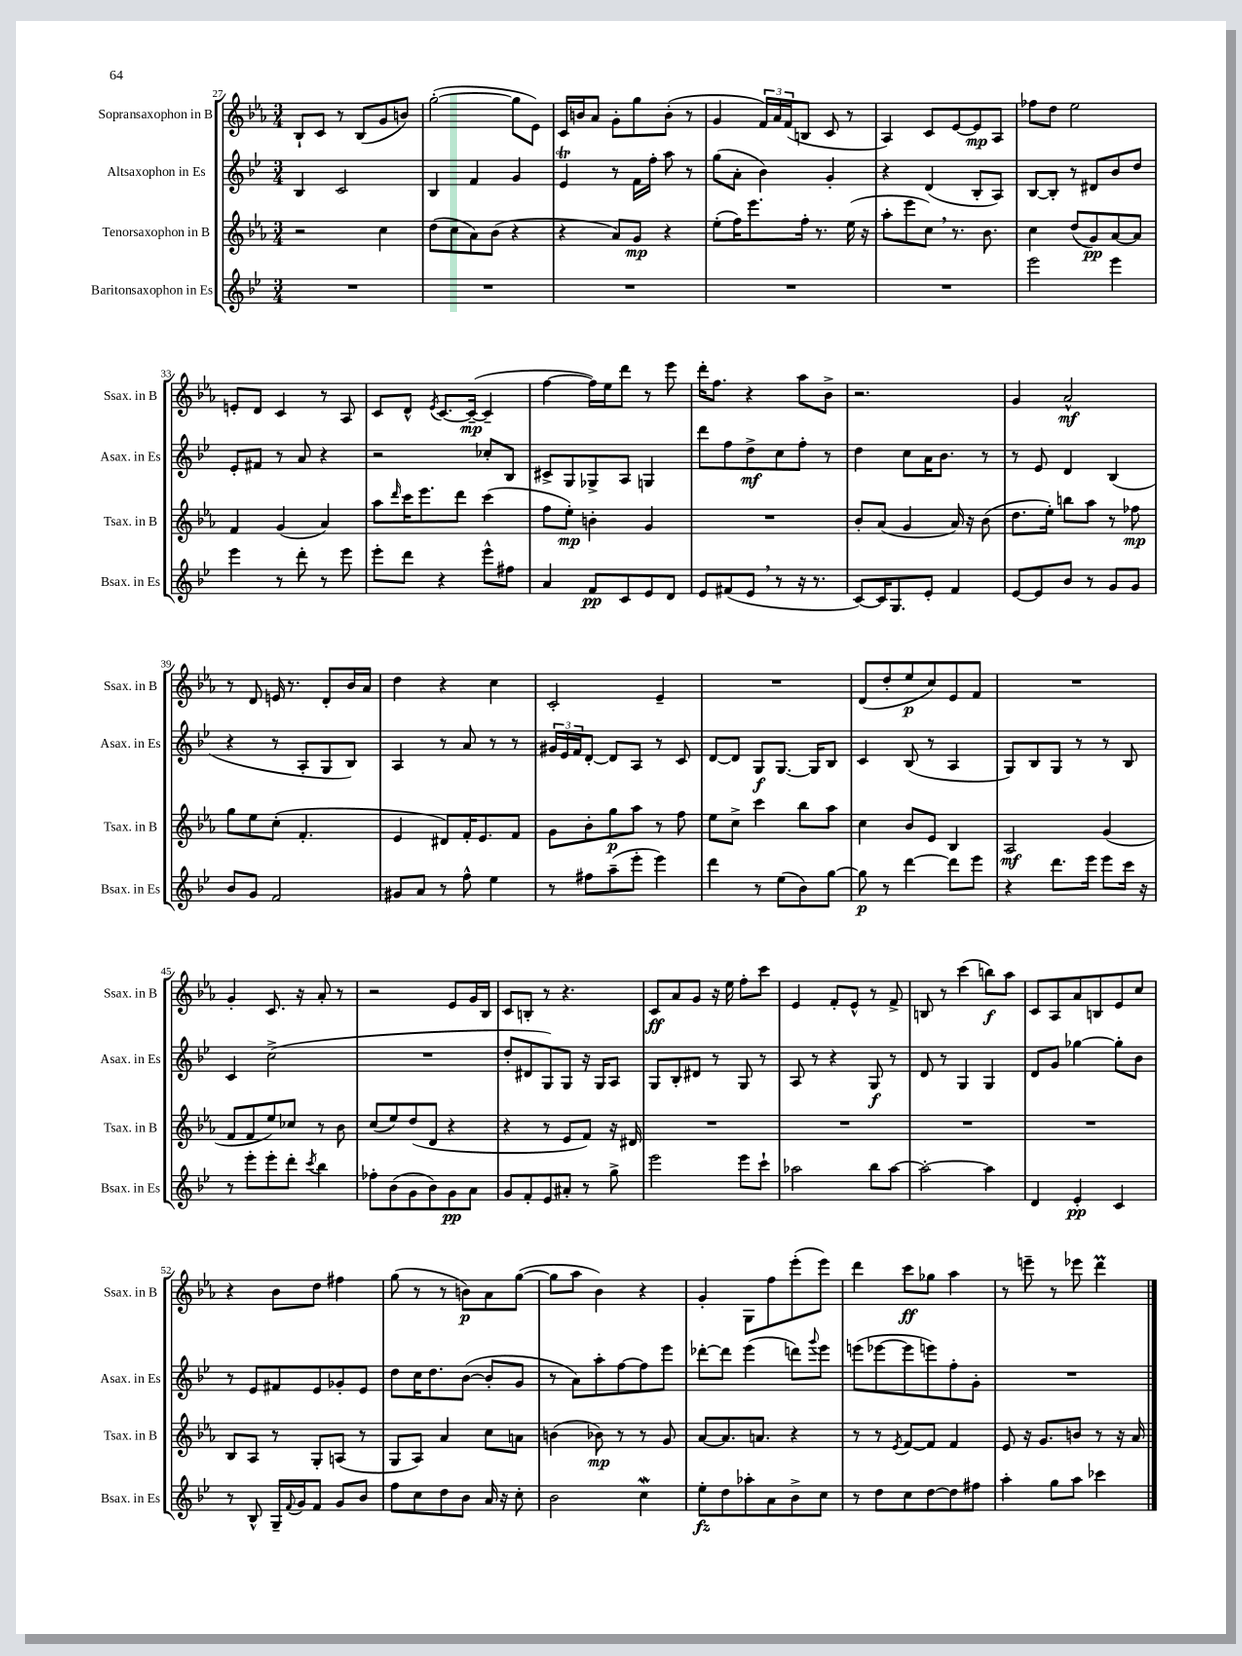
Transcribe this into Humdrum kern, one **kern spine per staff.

**kern	**dynam	**kern	**dynam	**kern	**dynam	**kern	**dynam
*part4	*part4	*part3	*part3	*part2	*part2	*part1	*part1
*staff4	*staff4	*staff3	*staff3	*staff2	*staff2	*staff1	*staff1
*I"Baritonsaxophon in Es	*	*I"Tenorsaxophon in B	*	*I"Altsaxophon in Es	*	*I"Sopransaxophon in B	*
*I'Bsax. in Es	*	*I'Tsax. in B	*	*I'Asax. in Es	*	*I'Ssax. in B	*
*clefG2	*	*clefG2	*	*clefG2	*	*clefG2	*
*k[b-e-]	*	*k[b-e-a-]	*	*k[b-e-]	*	*k[b-e-a-]	*
*M3/4	*	*M3/4	*	*M3/4	*	*M3/4	*
=27	=27	=27	=27	=27	=27	=27	=27
2.r	.	2r	.	4B-/	.	8B-`/L	.
.	.	.	.	.	.	8c/J	.
.	.	.	.	2c/	.	8r	.
.	.	.	.	.	.	(8B-/L	.
.	.	4cc\	.	.	.	8g/	.
.	.	.	.	.	.	8bn/J)	.
=28	=28	=28	=28	=28	=28	=28	=28
2.r	.	(8dd\L	.	4B-/	.	([2gg'\	.
.	.	8cc\	.	.	.	.	.
.	.	8a-\)	.	4f/	.	.	.
.	.	(8b-\J	.	.	.	.	.
.	.	4r	.	4g/	.	8gg\L]	.
.	.	.	.	.	.	8e-\J)	.
=29	=29	=29	=29	=29	=29	=29	=29
2.r	.	4r	.	4e-T/	.	16c/LL	.
.	.	.	.	.	.	16bn/J	.
.	.	.	.	.	.	8a-/J	.
.	.	8a-/L)	.	8r	.	8g'\L	.
.	.	8g/J	mp	16f\LL	.	8gg\	.
.	.	.	.	16ff'\JJ	.	.	.
.	.	4r	.	8aa\	.	(8b'\J	.
.	.	.	.	8r	.	8r	.
=30	=30	=30	=30	=30	=30	=30	=30
2.r	.	(8ee-'\L	.	(8gg\L	.	4g/	.
.	.	16ff\K)	.	8a'\J	.	.	.
.	.	8.eee-\	.	.	.	.	.
.	.	.	.	4b-\)	.	24f/LL)	.
.	.	.	.	.	.	24a-/	.
.	.	.	.	.	.	(24f/J	.
.	.	16ff'\Jk	.	.	.	8Bn/J	.
.	.	8.r	.	.	.	.	.
.	.	.	.	4g'/	.	8c/	.
.	.	(16ee-\	.	.	.	8r	.
.	.	16r	.	.	.	.	.
=31	=31	=31	=31	=31	=31	=31	=31
2.r	.	8aa-'\L	.	4r	.	4A-/)	.
.	.	8eee-\	.	.	.	.	.
.	.	8cc,\J)	.	(4d/	.	8c/L	.
.	.	8.r	.	.	.	[8e-/	.
.	.	.	.	8B-'/L	.	8e-/]	mp
.	.	8.b-\	.	.	.	.	.
.	.	.	.	8A/J)	.	8A-/J	.
=32	=32	=32	=32	=32	=32	=32	=32
2eee-\	.	4cc\	.	[8B-/L	.	8ff-X\L	.
.	.	.	.	8B-'/J]	.	8dd\J	.
.	.	(8dd/L	.	8r	.	2ee-\	.
.	.	8g/)	pp	8d#X/L	.	.	.
4eee-\	.	[8a-/	.	8b-/	.	.	.
.	.	8a-/J]	.	8dd/J	.	.	.
!!LO:LB:g=z
=33	=33	=33	=33	=33	=33	=33	=33
4eee-\	.	4f/	.	8e-'/L	.	8en'/L	.
.	.	.	.	8f#X/J	.	8d/J	.
8r	.	(4g/	.	8r	.	4c/	.
8ddd'\	.	.	.	8a/	.	.	.
8r	.	4a-/)	.	4r	.	8r	.
8eee-\	.	.	.	.	.	8A-/	.
=34	=34	=34	=34	=34	=34	=34	=34
8eee-'\L	.	8aa-\L	.	2r	.	8c/L	.
.	.	16qqddd/	.	.	.	.	.
8ddd\J	.	16ccc\K	.	.	.	8d^^/J	.
.	.	8.eee-\	.	.	.	.	.
.	.	.	.	.	.	8qe-/	.
4r	.	.	.	.	.	[8.c/L	.
.	.	8ddd\J	.	.	.	.	.
.	.	.	.	.	.	(16c~/Jk_	mp
8eee-^^\L	.	(4ccc\	.	8cc-X'/L	.	4c~/]	.
8ff#X\J	.	.	.	8B-/J	.	.	.
=35	=35	=35	=35	=35	=35	=35	=35
4a/	.	8ff\L	.	8c#X^/L	.	[4ff\	.
.	.	8ee-'\J)	mp	8G/	.	.	.
8f/L	pp	4bn'\	.	8G-X^/	.	16ff\LL])	.
.	.	.	.	.	.	16ee-\J	.
8c/	.	.	.	8A/J	.	8ddd\J	.
8e-/	.	4g/	.	4Gn/	.	8r	.
8d/J	.	.	.	.	.	8eee-\	.
=36	=36	=36	=36	=36	=36	=36	=36
8e-/L	.	2.r	.	8ddd\L	.	16ddd'\KL	.
.	.	.	.	.	.	8.ff\J	.
(8f#X/	.	.	.	8ff\	.	.	.
8e-,/J	.	.	.	8dd^\	mf	4r	.
8r	.	.	.	8cc\	.	.	.
16r	.	.	.	8ff'\J	.	8aa-\L	.
8.r	.	.	.	.	.	.	.
.	.	.	.	8r	.	8b-^\J	.
=37	=37	=37	=37	=37	=37	=37	=37
[8c/L)	.	8b-'/L	.	4dd\	.	2.r	.
16c/K]	.	(8a-/J	.	.	.	.	.
8.G/	.	.	.	.	.	.	.
.	.	4g/	.	8cc\L	.	.	.
8e-'/J	.	.	.	16a\K	.	.	.
.	.	.	.	8.b-\J	.	.	.
4f/	.	16a-/)	.	.	.	.	.
.	.	16r	.	.	.	.	.
.	.	(8b-\	.	8r	.	.	.
=38	=38	=38	=38	=38	=38	=38	=38
[8e-/L	.	8.dd\L	.	8r	.	4g/	.
8e-/]	.	.	.	8e-/	.	.	.
.	.	16ee-'\Jk)	.	.	.	.	.
8b-/J	.	8bbn\L	.	4d/	.	2a-^^/	mf
8r	.	8aa-\J	.	.	.	.	.
8g/L	.	8r	.	(4B-/	.	.	.
8g/J	.	8ff-X\	mp	.	.	.	.
!!LO:LB:g=z
=39	=39	=39	=39	=39	=39	=39	=39
8b-/L	.	8gg\L	.	4r	.	8r	.
8g/J	.	8ee-\	.	.	.	8d/	.
2f/	.	(8cc'\J	.	8r	.	16en/	.
.	.	.	.	.	.	8.r	.
.	.	4.f'/	.	8A'/L	.	.	.
.	.	.	.	8G/	.	8d'/L	.
.	.	.	.	8B-/J)	.	16b-/L	.
.	.	.	.	.	.	16a-/JJ	.
=40	=40	=40	=40	=40	=40	=40	=40
8g#X/L	.	4e-/	.	4A/	.	4dd\	.
8a/J	.	.	.	.	.	.	.
8r	.	8d#X/L)	.	8r	.	4r	.
8ff^^\	.	16f'/K	.	8a/	.	.	.
.	.	8.e-/	.	.	.	.	.
4ee-\	.	.	.	8r	.	4cc\	.
.	.	8f/J	.	8r	.	.	.
=41	=41	=41	=41	=41	=41	=41	=41
8r	.	8g\L	.	24g#X/LL	.	2c'/	.
.	.	.	.	24e-/	.	.	.
.	.	.	.	24f/J	.	.	.
8ff#X\L	.	8b-'\	.	[8d'/J	.	.	.
(8aa~\	.	8gg\	p	8d/L]	.	.	.
8eee-'\J	.	8aa-\J	.	8A/J	.	.	.
4eee-\)	.	8r	.	8r	.	4e-~/	.
.	.	8ff\	.	8c/	.	.	.
=42	=42	=42	=42	=42	=42	=42	=42
4ddd\	.	8ee-\L	.	[8d/L	.	2.r	.
.	.	8cc^\J	.	8d/J]	.	.	.
8r	.	4ccc\	.	8G/L	f	.	.
(8ee-\L	.	.	.	[8.G/J	.	.	.
8b-\)	.	8bb-\L	.	.	.	.	.
.	.	.	.	16G/KL]	.	.	.
[8gg\J	.	8aa-\J	.	8B-/J	.	.	.
=43	=43	=43	=43	=43	=43	=43	=43
8gg\]	p	4cc\	.	4c/	.	(8d/L	.
8r	.	.	.	.	.	8dd'/	.
[4ddd\	.	8b-/L	.	(8B-/	.	8ee-/	p
.	.	8e-/J	.	8r	.	8cc/)	.
8ddd\L]	.	4B-/	.	4A/	.	8e-/	.
8eee-\J	.	.	.	.	.	8f/J	.
=44	=44	=44	=44	=44	=44	=44	=44
4r	.	2A-/	mf	8G/L)	.	2.r	.
.	.	.	.	8B-/	.	.	.
8.ddd\L	.	.	.	8G/J	.	.	.
.	.	.	.	8r	.	.	.
16eee-\Jk	.	.	.	.	.	.	.
8eee-\L	.	(4g/	.	8r	.	.	.
16ccc\Jk	.	.	.	8B-/	.	.	.
16r	.	.	.	.	.	.	.
!!LO:LB:g=z
=45	=45	=45	=45	=45	=45	=45	=45
8r	.	8f/L	.	4c/	.	4g'/	.
8eee-'\L	.	8f/	.	.	.	.	.
8eee-'\	.	8ee-/)	.	(2cc^\	.	8.c/	.
8ddd'\J	.	8cc-X/J	.	.	.	.	.
.	.	.	.	.	.	16r	.
8qccc/	.	.	.	.	.	.	.
4bb-\	.	8r	.	.	.	8a-'/	.
.	.	8b-\	.	.	.	8r	.
=46	=46	=46	=46	=46	=46	=46	=46
8ff-X'\L	.	(8cc/L	.	2.r	.	2r	.
(8b-\	.	8ee-/)	.	.	.	.	.
8g\	.	(8dd/	.	.	.	.	.
8b-\)	.	8d/J	.	.	.	.	.
8g\	pp	4r	.	.	.	8e-/L	.
8a\J	.	.	.	.	.	16g/L	.
.	.	.	.	.	.	16B-/JJ	.
=47	=47	=47	=47	=47	=47	=47	=47
8g/L	.	4r	.	8dd'/L	.	8c/L	.
8f'/	.	.	.	8d#X/	.	8Bn'/J	.
8e-/	.	8r	.	8G/)	.	8r	.
8a#X'/J	.	8e-/L	.	8G/J	.	4.r	.
8r	.	8f/J)	.	16r	.	.	.
.	.	.	.	16G/KL	.	.	.
8gg^\	.	16r	.	8A/J	.	.	.
.	.	16d#X/	.	.	.	.	.
=48	=48	=48	=48	=48	=48	=48	=48
2eee-\	.	2.r	.	8G/L	.	8c/L	ff
.	.	.	.	8B-'/	.	8a-/	.
.	.	.	.	8d#X/J	.	8g/J	.
.	.	.	.	8r	.	16r	.
.	.	.	.	.	.	16ee-\	.
8eee-\L	.	.	.	8G/	.	8ff'\L	.
8ccc`\J	.	.	.	8r	.	8ccc\J	.
=49	=49	=49	=49	=49	=49	=49	=49
2aa-X\	.	2.r	.	8A/	.	4e-/	.
.	.	.	.	8r	.	.	.
.	.	.	.	4r	.	8f'/L	.
.	.	.	.	.	.	8e-^^/J	.
8bb-\L	.	.	.	8G/	f	8r	.
[8aa-\J	.	.	.	8r	.	8f^/	.
=50	=50	=50	=50	=50	=50	=50	=50
2aa-'\_	.	2.r	.	8d/	.	8Bn/	.
.	.	.	.	8r	.	8r	.
.	.	.	.	4G/	.	(4ccc\	.
4aa-\]	.	.	.	4G/	.	8bbn\L)	f
.	.	.	.	.	.	8aa-\J	.
=51	=51	=51	=51	=51	=51	=51	=51
4d/	.	2.r	.	8d/L	.	8c/L	.
.	.	.	.	8g/J	.	8A-/	.
4e-'/	pp	.	.	[4gg-X\	.	8a-/	.
.	.	.	.	.	.	8Bn/	.
4c/	.	.	.	8gg-'\L]	.	8e-/	.
.	.	.	.	8b-\J	.	8cc/J	.
!!LO:LB:g=z
=52	=52	=52	=52	=52	=52	=52	=52
8r	.	8B-/L	.	8r	.	4r	.
8B-^^/	.	8A-/J	.	8e-/L	.	.	.
16G~/LL	.	8r	.	8f#X/	.	8b-\L	.
8qqf/	.	.	.	.	.	.	.
16g/J	.	.	.	.	.	.	.
8f/J	.	8G'/L	.	8e-/	.	8dd\J	.
8g/L	.	(8An/J	.	8g-X'/	.	4ff#X\	.
8b-/J	.	8r	.	8e-/J	.	.	.
=53	=53	=53	=53	=53	=53	=53	=53
8ff\L	.	8G/L	.	8dd\L	.	(8gg\	.
8cc\	.	8A-/J)	.	16cc\K	.	8r	.
.	.	.	.	8.dd\	.	.	.
8dd\	.	4a-/	.	.	.	8r	.
8b-\J	.	.	.	([8b-\J	.	8bn\L)	p
16a/	.	8cc\L	.	8b-'/L]	.	8a-\	.
16r	.	.	.	.	.	.	.
8cc'\	.	8an\J	.	8g/J	.	([8gg\J	.
=54	=54	=54	=54	=54	=54	=54	=54
2b-\	.	(4bn\	.	8r	.	8gg\L]	.
.	.	.	.	8a\L)	.	8aa-\J	.
.	.	8b-X\)	mp	8aa'\	.	4b-\)	.
.	.	8r	.	[8ff\	.	.	.
4ccW\	.	8r	.	8ff\]	.	4r	.
.	.	8g/	.	8eee-\J	.	.	.
=55	=55	=55	=55	=55	=55	=55	=55
8ee-'\L	fz	[8a-/L	.	[8ddd-X'\L	.	4g'/	.
8dd\	.	8.a-/]	.	8ddd-\J]	.	.	.
8aa-X'\	.	.	.	(4eee-\	.	8G\L	.
.	.	8.an/J	.	.	.	.	.
8a\	.	.	.	.	.	8ff\	.
8b-^\	.	4r	.	8dddn\L)	.	(8eee-'\	.
.	.	.	.	8qqggg/	.	.	.
8cc\J	.	.	.	8eee-\J	.	8eee-\J)	.
=56	=56	=56	=56	=56	=56	=56	=56
8r	.	8r	.	(8eeen\L	.	4ddd\	.
8dd\L	.	8r	.	[8eee-X\	.	.	.
.	.	8qe-/	.	.	.	.	.
8cc\	.	[8f/L	.	8eee-\]	.	8ccc\L	ff
[8dd\	.	8f/J]	.	8eeen\)	.	8gg-X\J	.
8dd\]	.	4f/	.	8ff'\	.	4aa-\	.
8ff#X\J	.	.	.	8g'\J	.	.	.
=57	=57	=57	=57	=57	=57	=57	=57
4aa'\	.	8e-/	.	2.r	.	8r	.
.	.	16r	.	.	.	8eeen~\	.
.	.	8.g/L	.	.	.	.	.
8gg\L	.	.	.	.	.	8r	.
8aa\J	.	8bn/J	.	.	.	8eee-X\	.
4ccc-X\	.	8r	.	.	.	4dddm\	.
.	.	16r	.	.	.	.	.
.	.	16a-/	.	.	.	.	.
==	==	==	==	==	==	==	==
*-	*-	*-	*-	*-	*-	*-	*-
